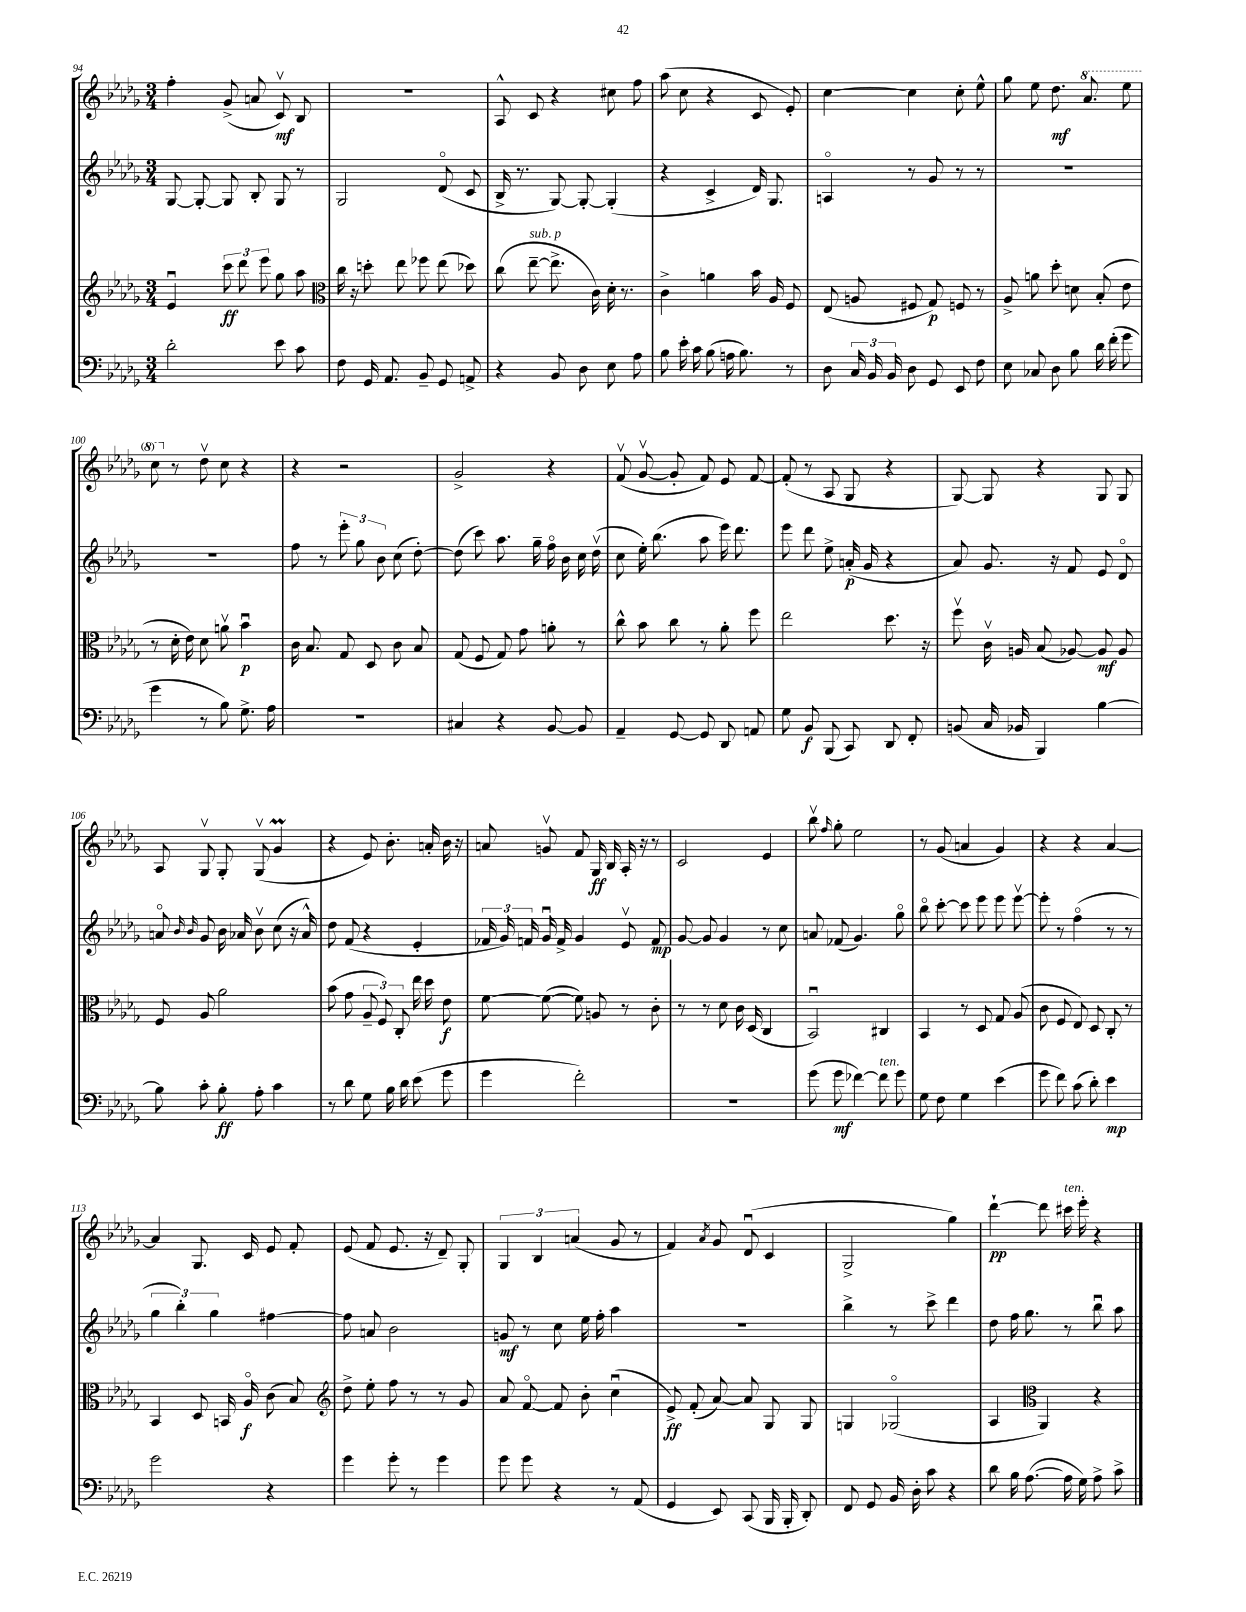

**kern	**kern	**kern	**kern
*staff4	*staff3	*staff2	*staff1
*clefF4	*clefG2	*clefG2	*clefG2
*k[b-e-a-d-g-]	*k[b-e-a-d-g-]	*k[b-e-a-d-g-]	*k[b-e-a-d-g-]
*M3/4	*M3/4	*M3/4	*M3/4
2d-'\	4e-u/	[8G-/	4ff'\
.	.	8G-'/_	.
.	12ccc\	8G-/]	(8g-^/
.	12ddd-\	.	.
.	.	8B-'/	8a/
.	12eee-\	.	.
8e-\	8gg-\	8G-/	8cv/)
8c\	8aa-\	8r	8B-/
=	=	=	=
*	*clefC3	*	*
8F\	16cc\	2G-/	2.r
.	16r	.	.
16GG-/	8dd'\	.	.
8.AA-/	.	.	.
.	8ee-\	.	.
8BB-~/	8ff-\	.	.
8GG-/	(8ee-\	(8d-o/	.
8AA^/	8dd-\)	8c/	.
=	=	=	=
4r	(8cc\	16B-^/	8A-^^/
.	.	8.r	.
.	[8ee-~\	.	8c/
8BB-/	8.ee-^\]	[8G-/)	4r
8D-\	.	8G-'/_	.
.	16c\)	.	.
8E-\	16d-'\	(4G-'/]	8cc#\
.	8.r	.	.
8A-\	.	.	8ff\
=	=	=	=
8B-\	4c^\	4r	(8aa-\
16e-'\	.	.	8cc\
16c\	.	.	.
(8B-\	4a\	4c^/	4r
16A\	.	.	.
8.B-\)	.	.	.
.	16b-\	16d-/)	8c/
.	16A-/	8.G-/	.
8r	8F/	.	8e-'/)
=	=	=	=
8D-\	(8E-/	4Ao/	[4cc\
24C/	8A/	.	.
24BB-/	.	.	.
24BB-/	.	.	.
8D-\	8F#/	8r	4cc\]
8GG-/	8G-/)	8g-/	.
8EE-/	8F/	8r	8cc'\
8F\	8r	8r	8ee-^^\
=	=	=	=
8E-\	8A-^/	2.r	8gg-\
8C-/	8a\	.	8ee-\
8D-\	8dd-'\	.	8.dd-\
8B-\	8d\	.	.
.	.	.	8.aa-/
16d-\	(8B-'/	.	.
(16f'\	.	.	.
8g-\	8e-\	.	8eee-\
=	=	=	=
4g-\	8r	2.r	8ccc\
.	16d-'\	.	8r
.	16e-\)	.	.
8r	8d-\	.	8dd-v\
8B-\)	8av\	.	8cc\
8.G-^\	4b-u\	.	4r
16A-\	.	.	.
=	=	=	=
2.r	16c\	8ff\	4r
.	8.B-/	.	.
.	.	8r	.
.	8G-/	12eee-'\	2r
.	.	12gg-\	.
.	8D-/	.	.
.	.	12b-\	.
.	8c\	(8cc\	.
.	8B-/	[8dd-'\)	.
=	=	=	=
4C#/	(8G-/	(8dd-\]	2g-^/
.	8F/	8ccc\)	.
4r	8G-/)	8.aa-\	.
.	8g-\	.	.
.	.	16gg-~\	.
[8BB-/	8a'\	16ffo\	4r
.	.	16b-\	.
8BB-/]	8r	16cc\	.
.	.	(16dd-v\	.
=	=	=	=
4AA-~/	8cc^^\	8cc\	(8fv/
.	8b-\	16ee-'\)	[8g-v/
.	.	(8.bb-\	.
[8GG-/	8cc\	.	8g-'/]
8GG-/]	8r	8aa-\	8f/)
8DD-/	8a-'\	16eee-\)	8e-/
.	.	8.ddd-\	.
8AA/	8ff\	.	[8f/
=	=	=	=
8G-\	2ee-\	8eee-\	(8f'/]
8BB-/	.	8ddd-\	8r
(8BBB-/	.	8ee-^\	8A-/
8CC/)	.	(16a'/	8G-/
.	.	16g-/	.
8DD-/	8.dd-\	4r	4r
8FF'/	.	.	.
.	16r	.	.
=	=	=	=
(8BB/	8ffv\	8a-/)	[8G-/)
16C/	16cv\	8.g-/	8G-/]
16BB-/	16A/	.	.
4BBB-/)	(8B-/	.	4r
.	.	16r	.
.	[8A-/)	8f/	.
[4B-\	8A-/]	8e-/	8G-/
.	8A-/	8d-o/	8G-/
=	=	=	=
8B-\]	8F/	8ao/	8A-/
.	.	16qqb-/	.
.	.	16qqb-/	.
8c'\	8A-/	8g-/	8G-v/
8B-'\	2a-\	16b-\	8G-'/
.	.	16a-/	.
8A-'\	.	8b-v\	(8G-v/
4c\	.	(8cc\	4g-/
.	.	16r	.
.	.	16a-^^/)	.
=	=	=	=
8r	(8b-\	8dd-\	4r
8d-\	8g-\	(8f/	.
8G-\	12A-~/	4r	8e-/)
.	12F/)	.	.
16B-\	.	.	8.b-'\
.	12C'/	.	.
16d-\	.	.	.
(8e-\	16ee-\	4e-'/	.
.	16dd-\	.	16a'/
8g-\	8e-\	.	16b-\
.	.	.	16r
=	=	=	=
4g-\	[8f\	24f-/	8a/
.	.	24g-/)	.
.	.	24f/	.
.	(8f\_	16g-u/	8gv/
.	.	16f^/	.
2f'\)	8f\])	4g-/	8f/
.	8A/	.	16G-/
.	.	.	16B-/
.	8r	8e-v/	16A-'/
.	.	.	16r
.	8c'\	8f/	8r
=	=	=	=
2.r	8r	[8g-/	2c/
.	8r	8g-/]	.
.	8d-\	4g-/	.
.	16c\	.	.
.	(16D-/	.	.
.	4C/	8r	4e-/
.	.	8cc\	.
=	=	=	=
(8g-\	2BB-u/)	8a/	8bb-v\
.	.	.	16qqff/
8g-\	.	(8f-/	8gg-'\
[4f-\)	.	4.g-/)	2ee-\
8f-\]	4C#/	.	.
8g-\	.	8gg-o\	.
=	=	=	=
8G-\	4BB-/	8bb-o\	8r
8F\	.	[8ccc'\	(8g-/
4G-\	8r	8ccc\]	4a/
.	8D-/	8eee-\	.
(4e-\	8G-/	8eee-\	4g-/)
.	(8A-/	[8eee-v\	.
=	=	=	=
8g-\	8c\	8eee-'\]	4r
8f\)	8F/	8r	.
(8c\	8E-/)	(4ffo\	4r
8d-'\)	8D-/	.	.
4e-\	8C'/	8r	[4a-/
.	8r	8r	.
=	=	=	=
2g-\	4BB-/	6gg-\	4a-/]
.	.	6bb-'\)	.
.	8D-/	.	8.G-/
.	.	6gg-\	.
.	16BB/	.	.
.	16A-o/	.	16c/
4r	(8c\	[4ff#\	8e-/
.	8B-/)	.	8f'/
=	=	=	=
*	*clefG2	*	*
4g-\	8dd-^\	8ff#\]	(8e-/
.	8ee-'\	8a/	8f/
8g-'\	8ff\	2b-\	8.e-/
8r	8r	.	.
.	.	.	16r
4g-\	8r	.	8d-~/)
.	8g-/	.	8G-'/
=	=	=	=
8g-\	8a-/	8g/	6G-/
8g-\	[8fo/	8r	.
.	.	.	6B-/
4r	8f/]	8cc\	.
.	.	.	(6a/
.	8b-'\	16ee-\	.
.	.	16ff'\	.
8r	(4ccu\	4aa-\	8g-/
(8AA-/	.	.	8r
=	=	=	=
4GG-/	8e-^/)	2.r	4f/)
.	(8f'/	.	.
.	.	.	8qa-/
8EE-/)	[8a-/)	.	8g-/
(8CC/	8a-/]	.	(8d-u/
16BBB-/	8G-/	.	4c/
16BBB-'/	.	.	.
8DD-'/)	8G-/	.	.
=	=	=	=
8FF/	4G/	4bb-^\	2G-^/
8GG-/	.	.	.
16BB-/	(2G-o/	8r	.
16D-'\	.	.	.
8c\	.	8ccc^\	.
4r	.	4ddd-\	4gg-\)
=	=	=	=
8d-\	4A-/	8dd-\	[4ddd-`\
16B-\	.	16ff\	.
([8.A-\	.	8.gg-\	.
*	*clefC3	*	*
.	4AA-/)	.	8ddd-\]
16A-\]	.	8r	16ccc#\
16G-\)	.	.	16eee-'\
8A-^\	4r	8bb-u\	4r
8c^\	.	8aa-\	.
==	==	==	==
*-	*-	*-	*-
